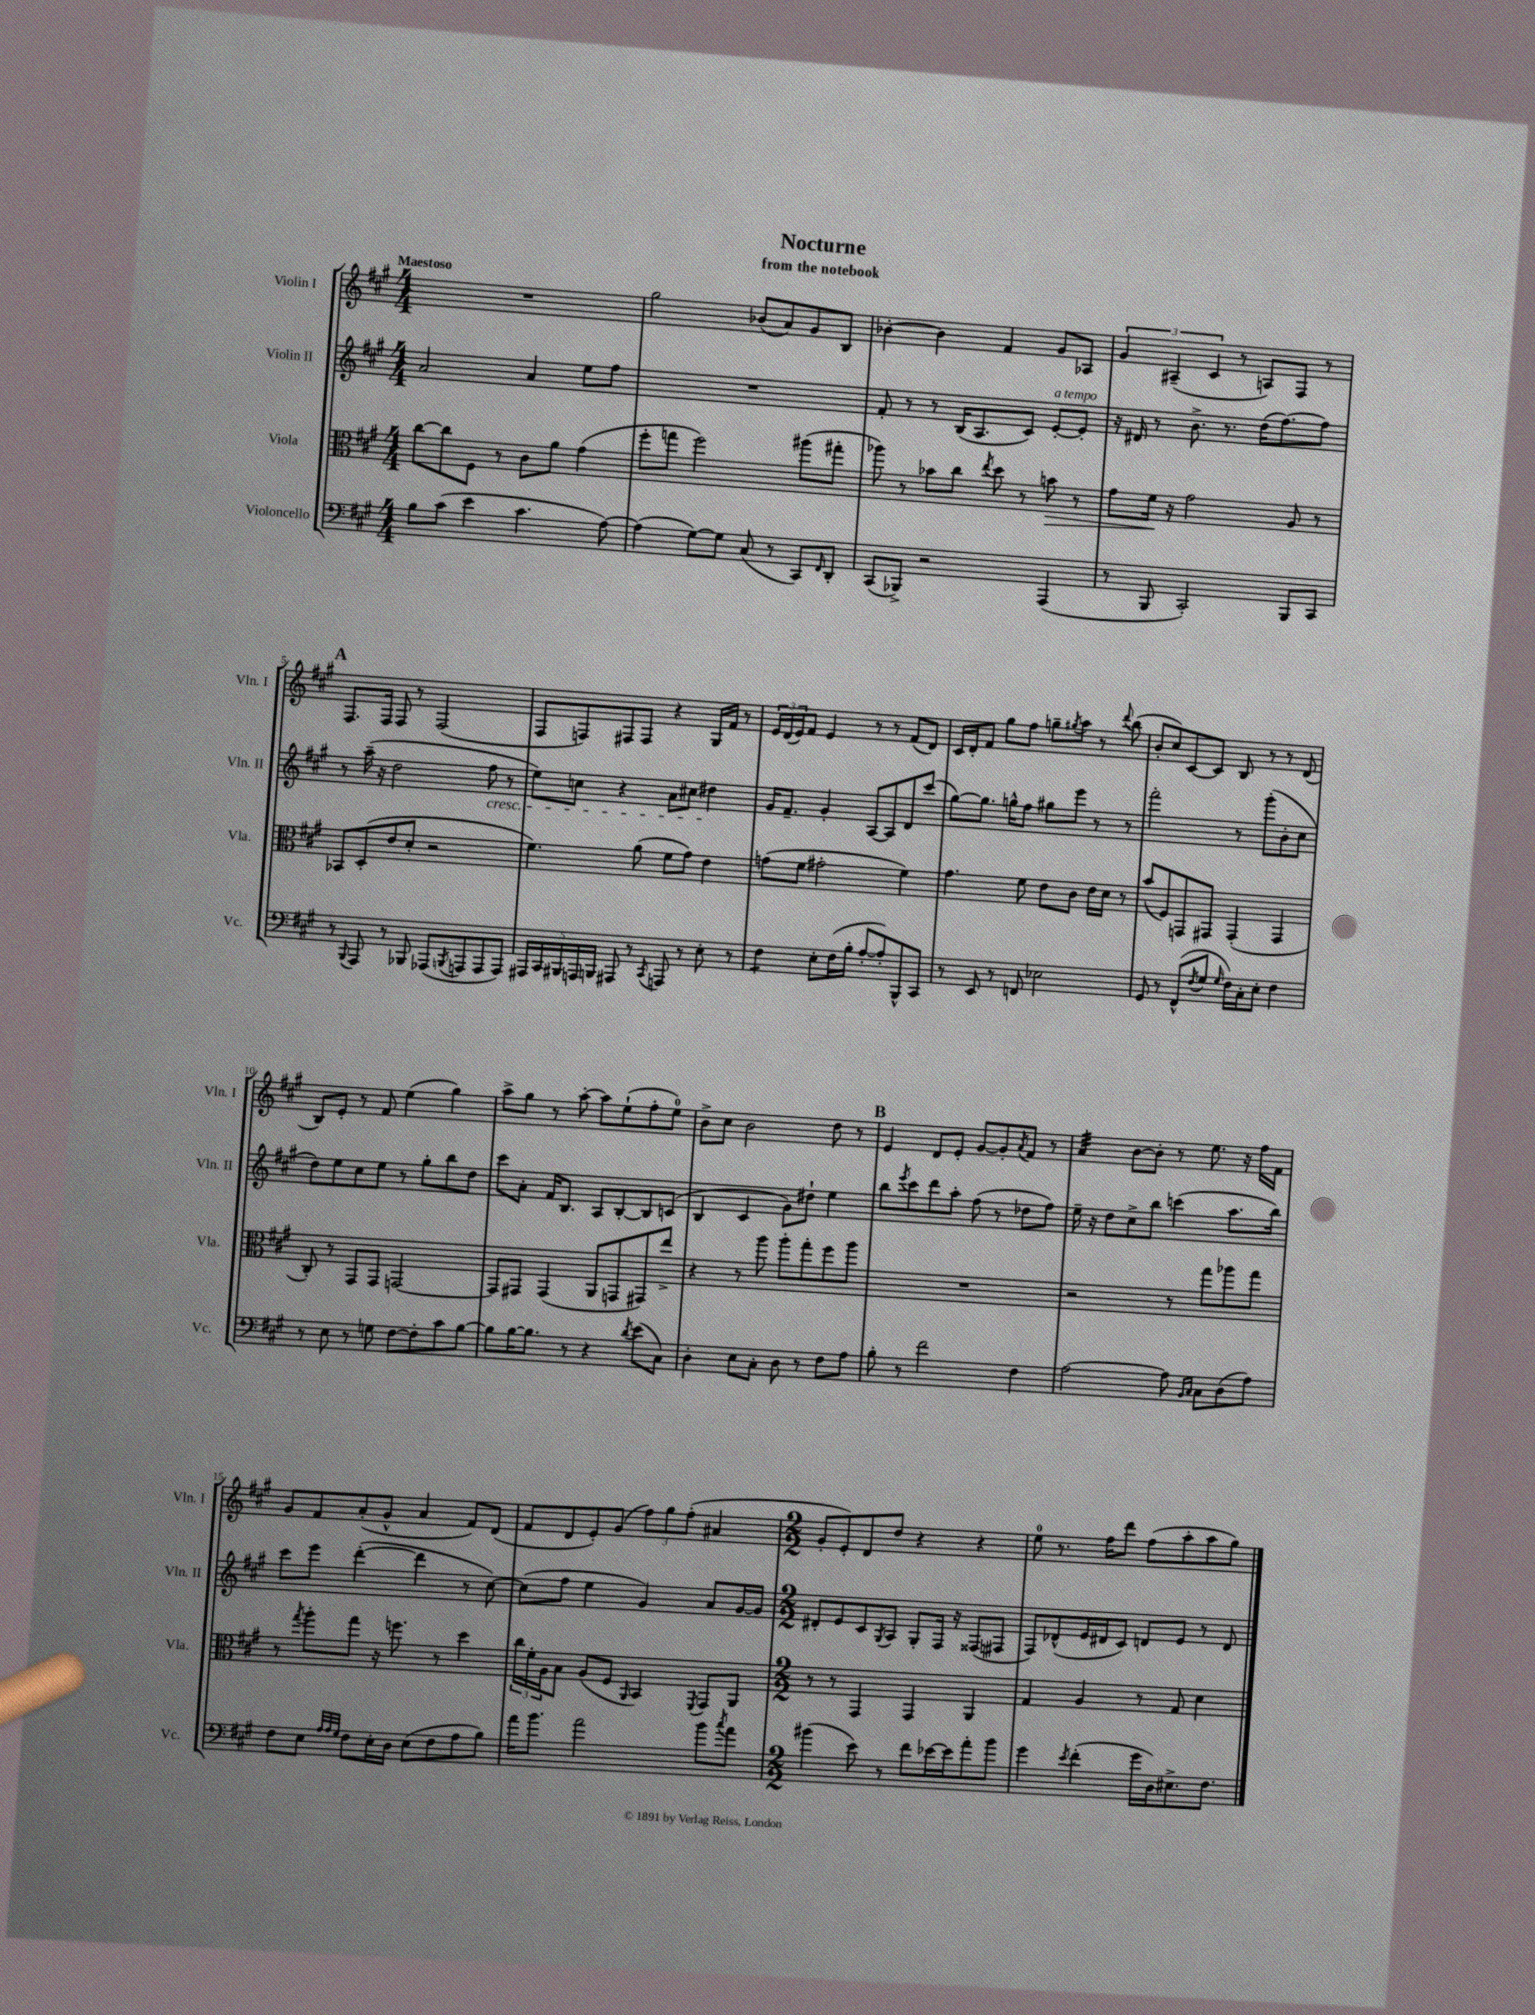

**kern	**kern	**kern	**kern
*staff4	*staff3	*staff2	*staff1
*clefF4	*clefC3	*clefG2	*clefG2
*k[f#c#g#]	*k[f#c#g#]	*k[f#c#g#]	*k[f#c#g#]
*M4/4	*M4/4	*M4/4	*M4/4
8B	[8cc#	2a	1r
(8c#	8cc#]	.	.
4e	8F#	.	.
.	8r	.	.
4.c#	8c#	4a	.
.	8a	.	.
.	(4g#	8ee	.
[8A)	.	8ff#	.
=	=	=	=
(4A]	8ff#'	1r	2gg#
.	8gg	.	.
[8G#)	2ff#)	.	.
8G#]	.	.	.
(8C#	.	.	(8b-
8r	.	.	8a)
8CC#)	(8aa#	.	8g#
16qqFF#	.	.	.
8DD'	8gg#'	.	8B
=	=	=	=
(8CC#	8aa-)	8f#'	[4b-'
8BBB-^)	8r	8r	.
2r	8b-	8r	4b-]
.	8cc#	(16B	.
.	.	8.A	.
.	8qee	.	.
.	8dd	.	4f#
.	8r	8c#)	.
(4AAA	8b	[8e'	8g#
.	8r	8e']	8A-
=	=	=	=
8r	8g#	16r	6g#
.	.	16d#	.
8BBB	16f#	8r	.
.	.	.	(6A#~
.	16r	.	.
2CC#')	2g#	8.b^	.
.	.	.	6c#
.	.	8.r	.
.	.	.	8r
.	.	(16dd	8A)
.	.	[8.ff#)	.
8BBB	8A	.	8F#
8CC#	8r	8ff#]	8r
=	=	=	=
8r	8BB-	8r	8.F#
8qqBBB	.	.	.
8AAA	(8D'	(16aa~	.
.	.	16r	16F#
8r	8e	2dd	8F#
8BBB-	8d'	.	8r
(8AAA-	2r	.	(2F#
8qBBB	.	.	.
8AAA	.	.	.
8AAA	.	8ff#	.
8AAA)	.	8r	.
=	=	=	=
20AAA#	4.f#)	8ee)	8F#
20CC#	.	.	.
20BBB#	.	.	.
.	.	8cc	8F)
20AAA	.	.	.
20BBB	.	.	.
8AAA#	.	4r	8F#
8r	(8a	.	8F#
8qCC#	.	.	.
8AAA	8f#	8a	4r
8r	8g#)	8cc#	.
8E'	4e	4dd#	16G#
.	.	.	16f#
8r	.	.	8r
=	=	=	=
4F#	(8g	16g#	24e
.	.	.	(24d
.	.	8.f#~	.
.	.	.	24e)
.	8f#	.	8f#
8E'	2g#'	4g#'	4e
(16F#	.	.	.
16B'	.	.	.
[8A'	.	[8A	8r
8A'])	.	8A]	8r
8BBB^^	4f#)	8d	(8f#
8CC#	.	(8ccc#	8d)
=	=	=	=
8r	4.g#	[8gg#)	16c#
.	.	.	16d'
8EE	.	8.gg#]	8f#
8r	.	.	8gg#
.	.	16gg^^	.
8FF	8f#	8ff#	8ff#
2E-	8e	8gg#	8gg~
.	.	.	8qgg#
.	8c#	8eee	8aa
.	16e	8r	8r
.	16d	.	.
.	.	.	8qqddd
.	8r	8r	(8bb
=	=	=	=
8GG#	(8b	2fff#'	8b'
8r	8F#)	.	8cc#)
(8FF#^^	8GG	.	[8c#
8qF#	.	.	.
8G#	8GG#	.	8c#]
16qqG#	.	.	.
16F#)	(4GG#'	8r	8B
16C#'	.	.	.
8E'	.	(8ggg#'	8r
4F#	4GG#	8b'	8r
.	.	8cc#	(8d
=	=	=	=
8r	8C#')	8dd)	8B)
8E	8r	8ee	8e'
8r	8GG#	8cc#	8r
8G	8GG#	8ee	8f#
[8F#	[2GG	8r	(4ee
8F#']	.	8gg#'	.
8c#	.	8bb	4gg#)
[8B	.	8dd	.
=	=	=	=
8B]	8GG]	8ccc#	8aa^
[16B	8GG#	8a'	8gg#
8.B]	.	.	.
.	(4GG#	16f#	8r
.	.	8.B	.
8r	.	.	[8aa'
4r	8AA	8A	8aa]
.	8GG	[8B'	(8ee`
8qd	.	.	.
(8e	8GG#)	8B]	8ff#'
8C#)	8ee^	(8c	8ee)
=	=	=	=
4D'	4r	4B	8b^
.	.	.	8cc#
8E	8r	4c#	2b
8C#'	8aa	.	.
8D	8aa'	8g#)	.
8r	8gg#'	8dd#`	.
8F#	8ff#	4ee	8dd
8A	8aa	.	8r
=	=	=	=
8B'	1r	8bb	4e
.	.	8qeee	.
8r	.	8ccc#	.
2f#	.	8ddd	8d
.	.	8aa'	8e'
.	.	(8ff#	[8g#
.	.	8r	8g#']
.	.	.	8qa
4F#	.	8dd-	8f#
.	.	8ff#)	8r
=	=	=	=
[2A	2r	16ee~	4a
.	.	16r	.
.	.	8dd	.
.	.	8cc#^	[8b
.	.	8bb	8b']
8A]	8r	(4ccc	8r
16qqBB	.	.	.
16qqC#	.	.	.
8C#	8gg#	.	8.ee
(8D	8aa-	8.aa	.
.	.	.	16r
8A)	8gg#	.	16ff#
.	.	16bb)	16f#
=	=	=	=
8F#	8r	8ccc#	8g#
.	8qgg#	.	.
8E	8aa'	8eee	8f#
32qqA	.	.	.
32qqA	.	.	.
32qqG#	.	.	.
8F#	8gg#	([4ddd'	(8a'
16E'	16r	.	8g#^^
16D	8.ff	.	.
(8E	.	4ddd]	4a
8F#	8r	.	.
8A	4dd	8r	8f#)
8B)	.	[8cc#)	(8d
=	=	=	=
16a	24cc#	(8cc#]	8f#
.	24f#'	.	.
8.b	.	.	.
.	24A	.	.
.	8B	8ff#	8d
2a	(8A	4ee	8e')
.	8F#	.	(8g#
.	16qqAA	.	.
.	4BB)	4g#)	12ff#)
.	.	.	12gg#
.	.	.	(12ff#'
.	8qFF#	.	.
8b	8GG#	8a	4a#
8qcc#	.	.	.
8a	8AA	[16g#	.
.	.	16g#]	.
=	=	=	=
*M2/2	*M2/2	*M2/2	*M2/2
(4b#	8r	8d#'	8g#'
.	8r	8e	8e')
8e)	4GG#	8c#	8d
.	.	8qG#	.
8r	.	8A	8dd
8f#	4GG#	8G#'	4r
[16e-	.	16F#	.
16e-]	.	16r	.
8a'	4AA	(8F##	4r
8b#	.	8F#	.
=	=	=	=
4g#	4G#	8F#)	8ee
.	.	(8d-^^	8.r
8qe	.	.	.
(4f#'	4A	16e	.
.	.	16d#	16ff#
.	.	8c#)	8ddd
16g#	8r	8d	(8ff#
16D)	.	.	.
8.E#^	8G#	8e	8aa'
.	4d	8r	8aa
8.F#	.	.	.
.	.	8d	8gg#)
==	==	==	==
*-	*-	*-	*-
